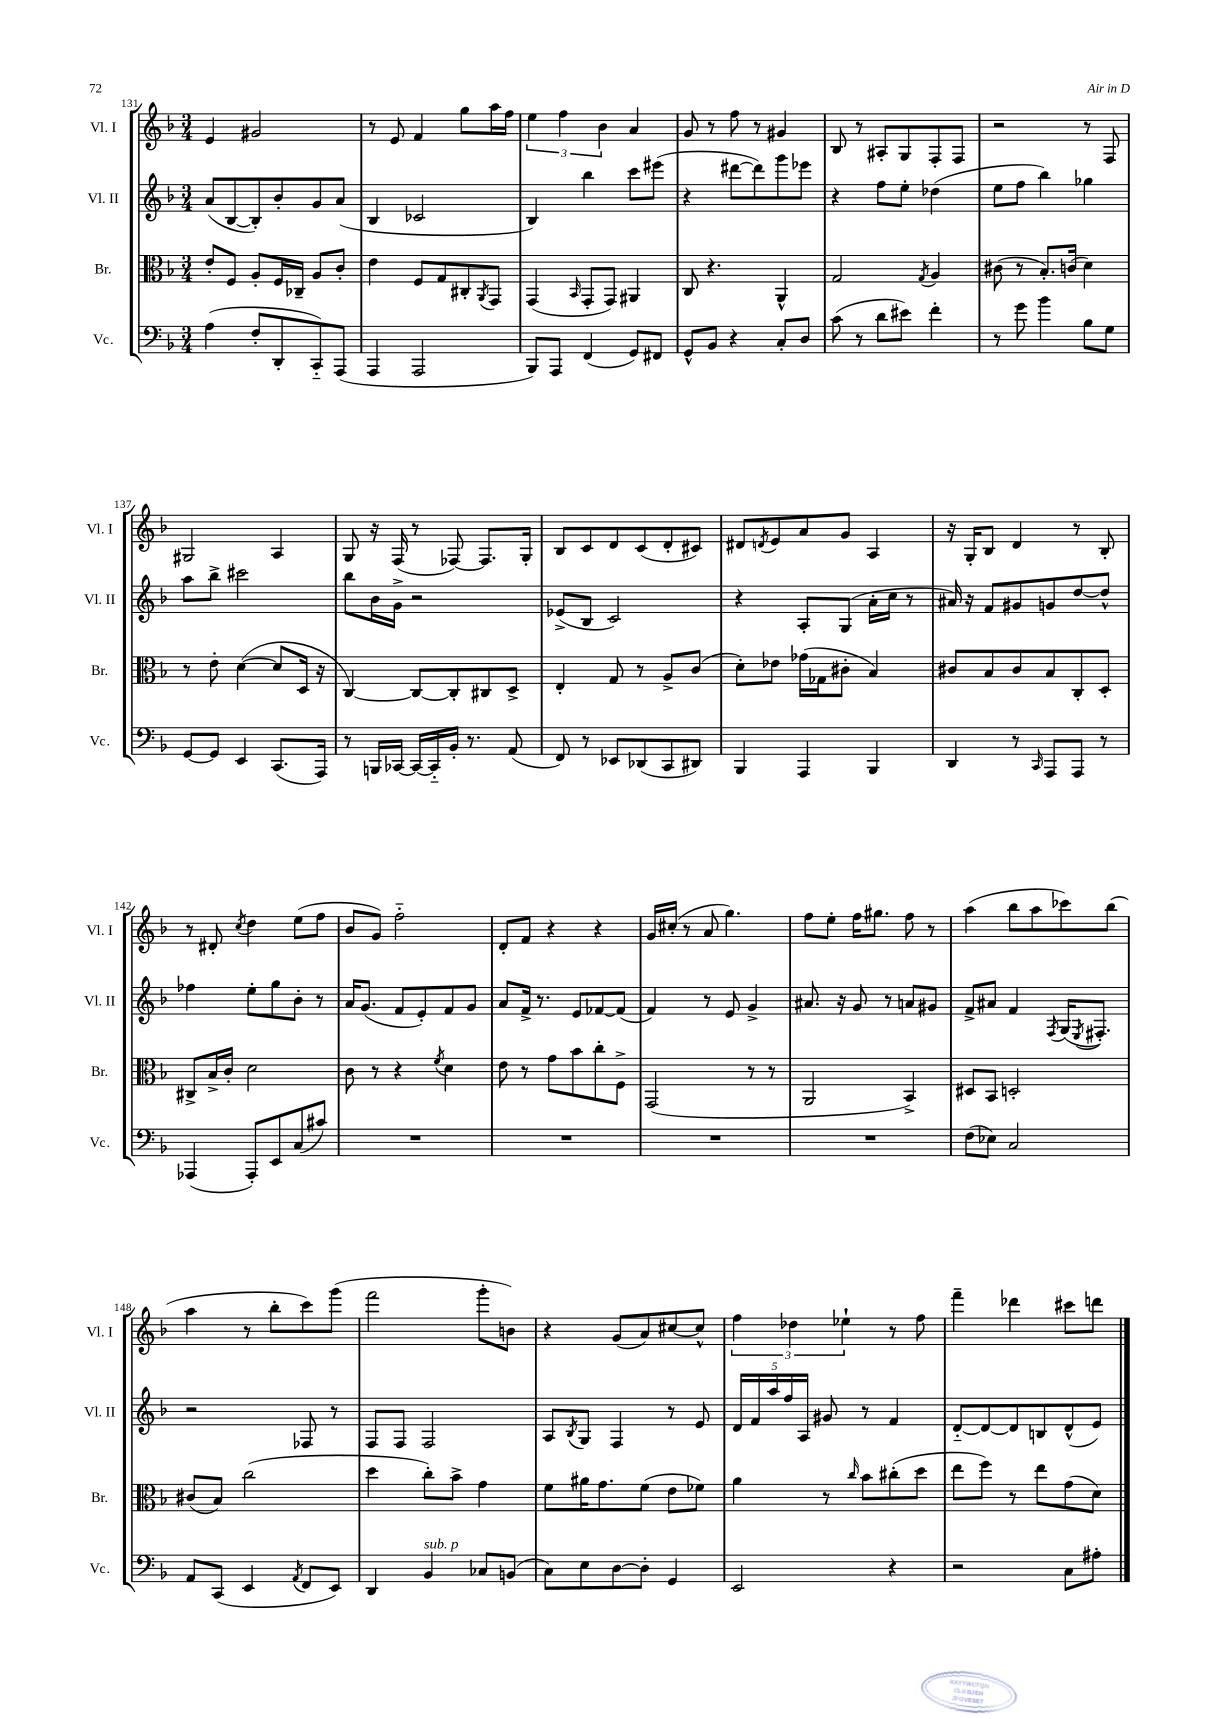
<<
\new StaffGroup <<
\new Staff = "s0" \with { instrumentName = "Vl. I" shortInstrumentName = "Vl. I" } {
    \clef treble \key f \major \numericTimeSignature \time 3/4
    e'4 gis'2 |
    r8 e'8 f'4 g''8 a''16 f''16 |
    \tuplet 3/2 { e''4 f''4 bes'4 } a'4 |
    g'8 r8 f''8 r8 gis'4 |
    bes8 r8 ais8-. g8 f8-. f8 |
    r2 r8 f8 |
    gis2 a4 |
    g8 r16 f16( r8 fes8~) fes8. g16-. |
    bes8 c'8 d'8 c'8( d'8-. cis'8) |
    dis'8 \acciaccatura { d'8 } e'8 a'8 g'8 a4 |
    r16 g16-. bes8 d'4 r8 bes8-. |
    r8 dis'8-. \acciaccatura { c''8 } d''4 e''8( f''8 |
    bes'8 g'8) f''2-_ |
    d'8-. f'8 r4 r4 |
    g'16 cis''16-.( r8 a'8 g''4.) |
    f''8 e''8-. f''16 gis''8. f''8 r8 |
    a''4( bes''8 a''8 ces'''8) bes''8( |
    a''4 r8 bes''8-. c'''8) g'''8( |
    f'''2 g'''8-. b'8) |
    r4 g'8( a'8) cis''8~ cis''8-^ |
    \tuplet 3/2 { f''4 des''4 ees''4-! } r8 f''8 |
    f'''4-- des'''4 cis'''8 d'''8 \bar "|." |
}
\new Staff = "s1" \with { instrumentName = "Vl. II" shortInstrumentName = "Vl. II" } {
    \clef treble \key f \major \numericTimeSignature \time 3/4
    a'8( bes8~ bes8-.) bes'8-. g'8 a'8( |
    bes4 ces'2 |
    bes4) bes''4 c'''8 eis'''8( |
    r4 dis'''8~ dis'''8) g'''8 ees'''8 |
    r4 f''8 e''8-. des''4( |
    e''8 f''8 bes''4) ges''4 |
    a''8 bes''8-> cis'''2 |
    bes''8 bes'16 g'16-> r2 |
    ees'8->( bes8 c'2) |
    r4 a8-. g8( a'16-. c''16 r8 |
    ais'16) r16 f'8 gis'8 g'8 d''8~ d''8-^ |
    fes''4 e''8-. g''8 bes'8-. r8 |
    a'16 g'8.( f'8 e'8-.) f'8 g'8 |
    a'8 f'16-> r8. e'8 fes'8~ fes'8( |
    f'4) r8 e'8 g'4-> |
    ais'8. r16 g'8 r8 a'8 gis'8 |
    f'8-> ais'8 f'4 \acciaccatura { f8 } g16( \acciaccatura { e8 } fis8.-.) |
    r2 fes8 r8 |
    f8 f8 f2 |
    a8 \acciaccatura { bes8 } g8 f4 r8 e'8 |
    \tuplet 5/4 { d'16 f'16 a''16 f''16 a16 } gis'8 r8 f'4 |
    d'8~-_ d'8~ d'8 b8 d'8-^( e'8) \bar "|." |
}
\new Staff = "s2" \with { instrumentName = "Br." shortInstrumentName = "Br." } {
    \clef alto \key f \major \numericTimeSignature \time 3/4
    e'8-. f8 a8-. f16 ces16-- a8 c'8-. |
    e'4 f8 g8 cis8-. \acciaccatura { a,8 } g,8 |
    g,4( \grace { bes,16 } g,8-. g,8) ais,4 |
    c8 r4. a,4-^ |
    g2 \acciaccatura { g8 } a4 |
    cis'8( r8 bes8.-.) c'16( d'4) |
    r8 e'8-. d'4~( d'8 d16 r16 |
    c4~) c8~ c8-. cis8 d8-> |
    e4-. g8 r8 a8-> c'8( |
    d'8-.) ees'8 ges'16( ges16 cis'8-. bes4) |
    cis'8 bes8 cis'8 bes8 c8-. d8-. |
    cis8-> bes16-> c'16-. d'2 |
    c'8 r8 r4 \acciaccatura { f'8 } d'4 |
    e'8 r8 g'8 bes'8 c''8-. f8-> |
    g,2( r8 r8 |
    a,2 bes,4->) |
    dis8 bes,8 d2-. |
    cis'8( bes8) c''2( |
    d''4 c''8-.) bes'8-> g'4 |
    f'8 ais'16 g'8. f'8( e'8 fes'8) |
    a'4 r8 \grace { c''16 } bes'8 cis''8-.( d''8 |
    e''8 f''8) r8 e''8 g'8( d'8) \bar "|." |
}
\new Staff = "s3" \with { instrumentName = "Vc." shortInstrumentName = "Vc." } {
    \clef bass \key f \major \numericTimeSignature \time 3/4
    a4( f8-. d,8-. c,8-_) a,,8( |
    a,,4 a,,2 |
    bes,,8) a,,8 f,4( g,8) fis,8 |
    g,8-^ bes,8 r4 c8-. d8 |
    c'8( r8 d'8 eis'8) f'4-. |
    r8 g'8 bes'4 bes8 g8 |
    g,8~ g,8 e,4 c,8.( a,,16) |
    r8 b,,16 ces,16~ ces,16~ ces,16-_ bes,16-. r8. a,8( |
    f,8) r8 ees,8 des,8( c,8 dis,8) |
    bes,,4 a,,4 bes,,4 |
    d,4 r8 \grace { c,16 } a,,8 a,,8 r8 |
    aes,,4( aes,,8-.) e,8 c8( cis'8) |
    R2. |
    R2. |
    R2. |
    R2. |
    f8( ees8) c2 |
    a,8 c,8( e,4 \acciaccatura { a,8 } f,8 e,8) |
    d,4 bes,4^\markup { \italic "sub. p" } ces8 b,8( |
    c8) e8 d8~ d8-. g,4 |
    e,2 r4 |
    r2 c8 ais8-. \bar "|." |
}
>>
>>
\layout { \context { \Score currentBarNumber = #131 } }
